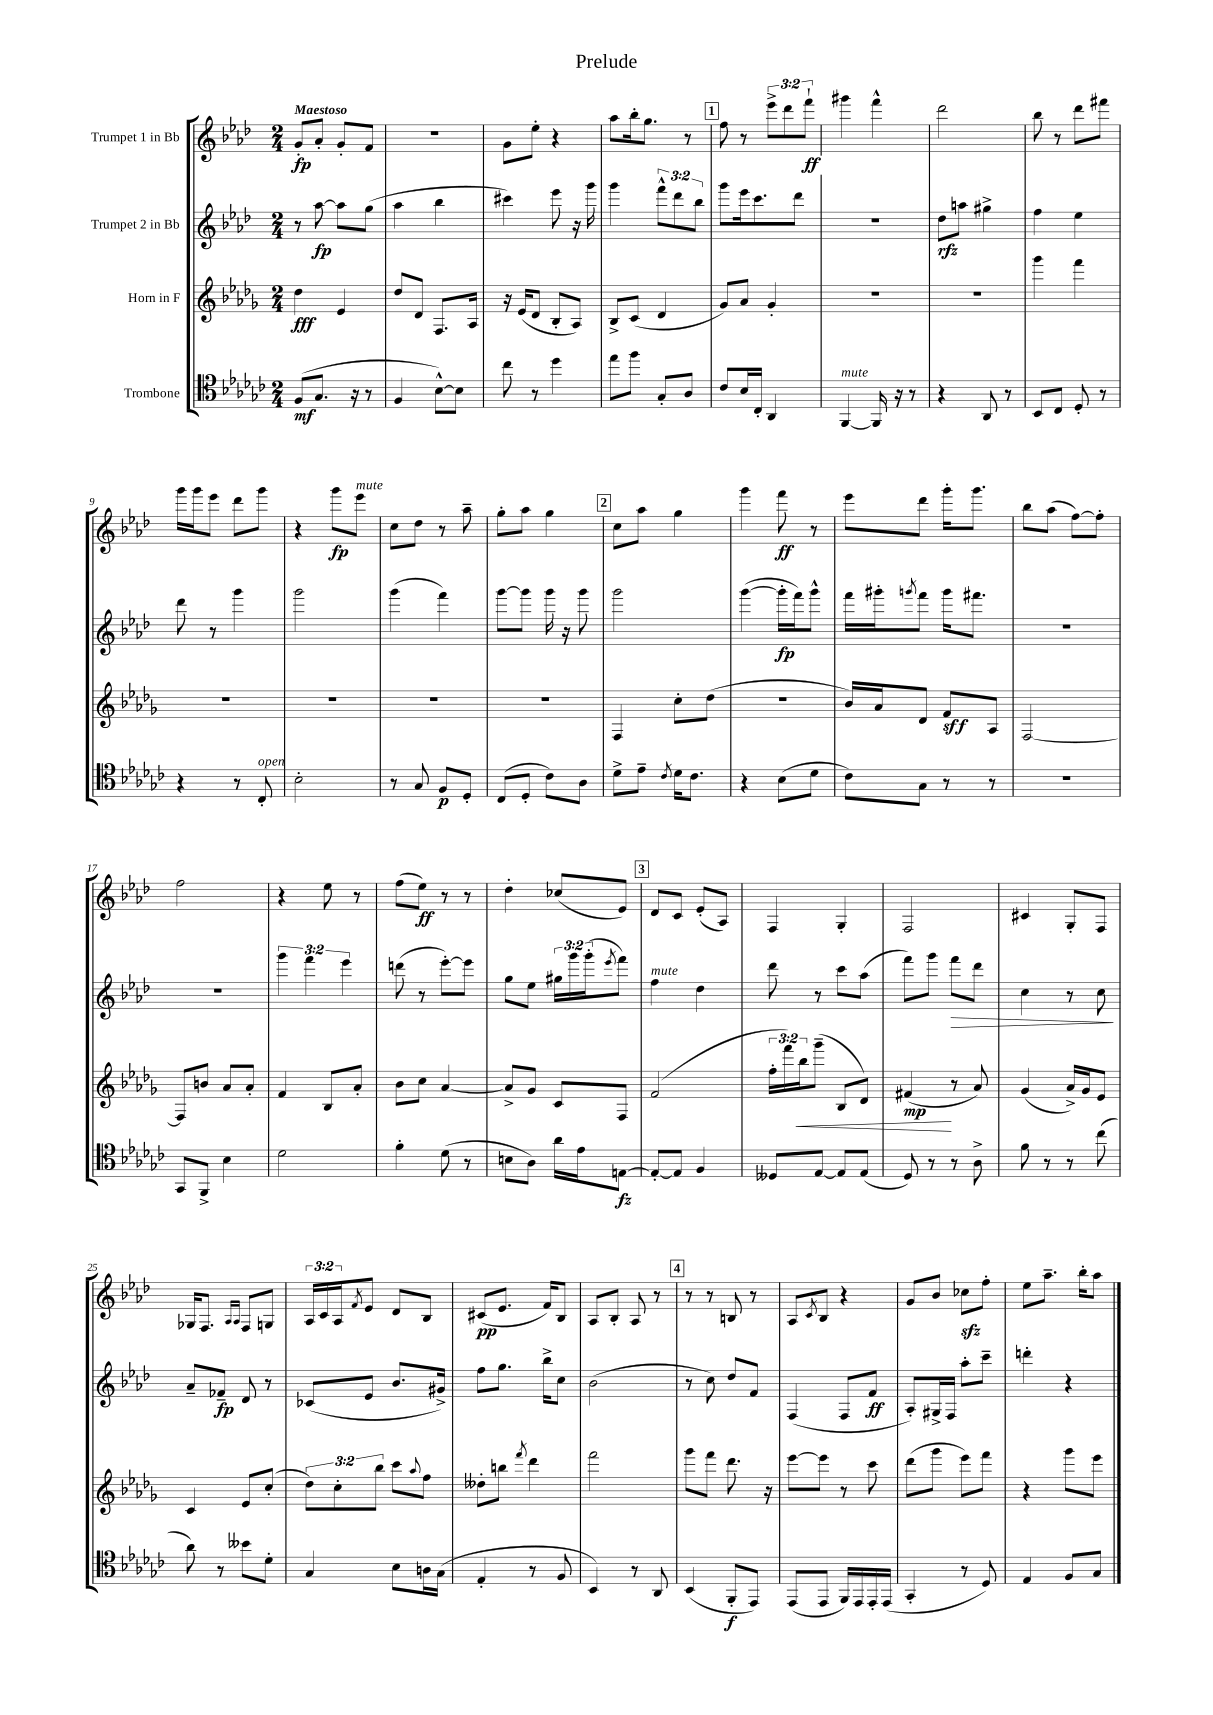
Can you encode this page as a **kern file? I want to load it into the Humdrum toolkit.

**kern	**kern	**kern	**kern
*staff4	*staff3	*staff2	*staff1
*clefC4	*clefG2	*clefG2	*clefG2
*k[b-e-a-d-g-c-]	*k[b-e-a-d-g-]	*k[b-e-a-d-]	*k[b-e-a-d-]
*M2/4	*M2/4	*M2/4	*M2/4
(8F/L	4dd-\	8r	8g'/L
8.G-/J	.	[8aa-\	8a-'/J
.	4e-/	8aa-\]L	8g'/L
16r	.	.	.
8r	.	(8gg\J	8f/J
=	=	=	=
4F/	8dd-/L	4aa-\	2r
.	8d-/J	.	.
[8B-^^\L)	8.F/L	4bb-\	.
8B-\]J	.	.	.
.	16A-/Jk	.	.
=	=	=	=
8cc-\	16r	4ccc#\)	8g\L
.	(16e-/LK	.	.
8r	8d-/J	.	8ee-'\J
4dd-\	8B-'/L	8eee-\	4r
.	8A-/J)	16r	.
.	.	16ggg\	.
=	=	=	=
8ee-\L	8B-^/L	4ggg\	8aa-\L
8ff\J	(8c/J	.	16bb-'\k
.	.	.	8.gg\J
8G-'/L	4d-/	12fff^^\L	.
.	.	12ddd-\	.
8A-/J	.	.	8r
.	.	12bb-\J	.
=	=	=	=
8c-/L	8g-/L)	8ggg\L	8ff\
16B-/L	8a-/J	16eee-\k	8r
16C-'/JJ	.	8.ccc\	.
4AA-/	4g-'/	.	12eee-^\L
.	.	.	12ddd-\
.	.	8ddd-\J	.
.	.	.	12fff`\J
=	=	=	=
[4FF/	2r	2r	4ggg#\
16FF/]	.	.	4fff^^\
16r	.	.	.
8r	.	.	.
=	=	=	=
4r	2r	8dd-\L	2ddd-\
.	.	8aa\J	.
8AA-/	.	4gg#^\	.
8r	.	.	.
=	=	=	=
8BB-/L	4ggg-\	4ff\	8bb-\
8C-/J	.	.	8r
8D-'/	4fff\	4ee-\	8ddd-\L
8r	.	.	8fff#\J
=	=	=	=
4r	2r	8ddd-\	16ggg\LL
.	.	.	16ggg\J
.	.	8r	8eee-\J
8r	.	4ggg\	8ddd-\L
8C-'/	.	.	8ggg\J
=	=	=	=
2B-'\	2r	2ggg\	4r
.	.	.	8ggg\L
.	.	.	8eee-\J
=	=	=	=
8r	2r	(4ggg\	8cc\L
8G-/	.	.	8dd-\J
8F/L	.	4fff\)	8r
8D-'/J	.	.	8aa-~\
=	=	=	=
(8C-/L	2r	[8ggg\L	8gg'\L
8D-'/J	.	8ggg\]J	8aa-\J
8c-\L)	.	16ggg\	4gg\
.	.	16r	.
8A-\J	.	8ggg\	.
=	=	=	=
8d-^\L	4F/	2ggg\	8cc\L
8e-~\J	.	.	8aa-\J
8qc-/	.	.	.
16d-\LK	8cc'\L	.	4gg\
8.c-\J	.	.	.
.	(8dd-\J	.	.
=	=	=	=
4r	2r	([4ggg\	4ggg\
(8B-\L	.	16ggg'\]LL	8fff\
.	.	16fff\J)	.
8d-\J	.	8ggg^^\J	8r
=	=	=	=
8c-\L)	16b-/LL)	16fff\LL	8eee-\L
.	16a-/J	16ggg#'\J	.
.	.	8qggg/	.
8G-\J	8d-/J	8fff\J	8ddd-\J
8r	8f/L	16ggg\LK	16ggg'\LK
.	.	8.fff#\J	8.ggg\J
8r	8A-/J	.	.
=	=	=	=
2r	[2F/	2r	8bb-\L
.	.	.	(8aa-\J
.	.	.	[8ff\L)
.	.	.	8ff'\]J
=	=	=	=
8GG-/L	8F/]L	2r	2ff\
8FF^/J	8b/J	.	.
4B-\	8a-/L	.	.
.	8a-'/J	.	.
=	=	=	=
2d-\	4f/	6ggg\	4r
.	.	6fff\	.
.	8B-/L	.	8ee-\
.	.	6eee-\	.
.	8a-'/J	.	8r
=	=	=	=
4f'\	8b-\L	(8ddd\	(8ff\L
.	8cc\J	8r	8ee-\J)
(8d-\	[4a-/	[8eee-'\L)	8r
8r	.	8eee-\]J	8r
=	=	=	=
8B\L	8a-^/]L	8gg\L	4dd-'\
8A-\J)	8g-/J	8ee-\J	.
16a-\LL	8c/L	24gg#\LL	(8cc-/L
.	.	24ggg\	.
16e-\J	.	.	.
.	.	(24ggg'\J	.
.	.	8qeee-/	.
[8E\J	8F/J	8fff\J)	8e-/J)
=	=	=	=
8E'/_L	(2f/	4ff\	8d-/L
8E/]J	.	.	8c/J
4F/	.	4dd-\	(8e-'/L
.	.	.	8A-/J)
=	=	=	=
8D--/L	24ff'\LL	8ddd-\	4F/
.	24fff\)	.	.
.	24bb-\J	.	.
[8E-/J	(8ggg-~\J	8r	.
8E-/]L	8B-/L	8ccc\L	4G'/
(8E-/J	8d-/J)	(8aa-\J	.
=	=	=	=
8D-/)	(4f#/	8fff\L)	2F/
8r	.	8ggg\J	.
8r	8r	8fff\L	.
8A-^\	8a-/)	8ddd-\J	.
=	=	=	=
8f\	(4g-/	4cc\	4c#/
8r	.	.	.
8r	16a-^/LL)	8r	8G'/L
.	16g-/J	.	.
(8cc-\	8e-/J	8cc\	8F/J
=	=	=	=
8a-\)	4c/	8a-~/L	16G-/LK
.	.	.	8.F/J
8r	.	8f-~/J	.
.	.	.	16qqA-/LL
.	.	.	16qqA-/JJ
8b--\L	8e-/L	8d-/	8F/L
8d-'\J	(8cc'/J	8r	8G/J
=	=	=	=
4G-/	12dd-\L)	(8c-/L	24A-/LL
.	.	.	24c/
.	12cc'\	.	24A-/J
.	.	.	8qf/
.	.	8e-/J	8e-/J
.	12bb-\J	.	.
8B-\L	8ccc\L	8.b-/L	8d-/L
.	8qqaa-/	.	.
16A\L	8ff\J	.	8B-/J
(16G-\JJ	.	16g#^/Jk)	.
=	=	=	=
4E-'/	8dd--'\L	8ff\L	(8c#/L
.	8bb\J	8.gg\J	8.e-/J
.	8qfff/	.	.
8r	4ddd-\	.	.
.	.	16bb-^\LK	16f/LK)
8F/	.	8cc\J	8B-/J
=	=	=	=
4BB-/)	2fff\	(2b-\	8A-/L
.	.	.	8B-'/J
8r	.	.	8A-/
8AA-/	.	.	8r
=	=	=	=
(4BB-/	8ggg-\L	8r	8r
.	8fff\J	8cc\)	8r
8FF'/L	8.ddd-\	8dd-/L	8B/
8EE-/J)	.	8f/J	8r
.	16r	.	.
=	=	=	=
(8EE-/L	[8eee-\L	(4F/	8A-/L
.	.	.	8qc/
8EE-/J	8eee-\]J	.	8B-/J
16FF/LL)	8r	8F/L	4r
16EE-/	.	.	.
16EE-'/	8ccc\	8f/J	.
(16EE-/JJ	.	.	.
=	=	=	=
4GG-'/	(8ddd-\L	8A-'/L)	8g/L
.	8ggg-\J	16G#^/L	8b-/J
.	.	16F/JJ	.
8r	8eee-\L)	8aa-'\L	8cc-\L
8D-/)	8fff\J	8ccc~\J	8ff'\J
=	=	=	=
4E-/	4r	4ddd'\	8ee-\L
.	.	.	8.aa-~\J
8F/L	8ggg-\L	4r	.
.	.	.	16bb-'\LK
8G-/J	8eee-\J	.	8aa-\J
==	==	==	==
*-	*-	*-	*-
